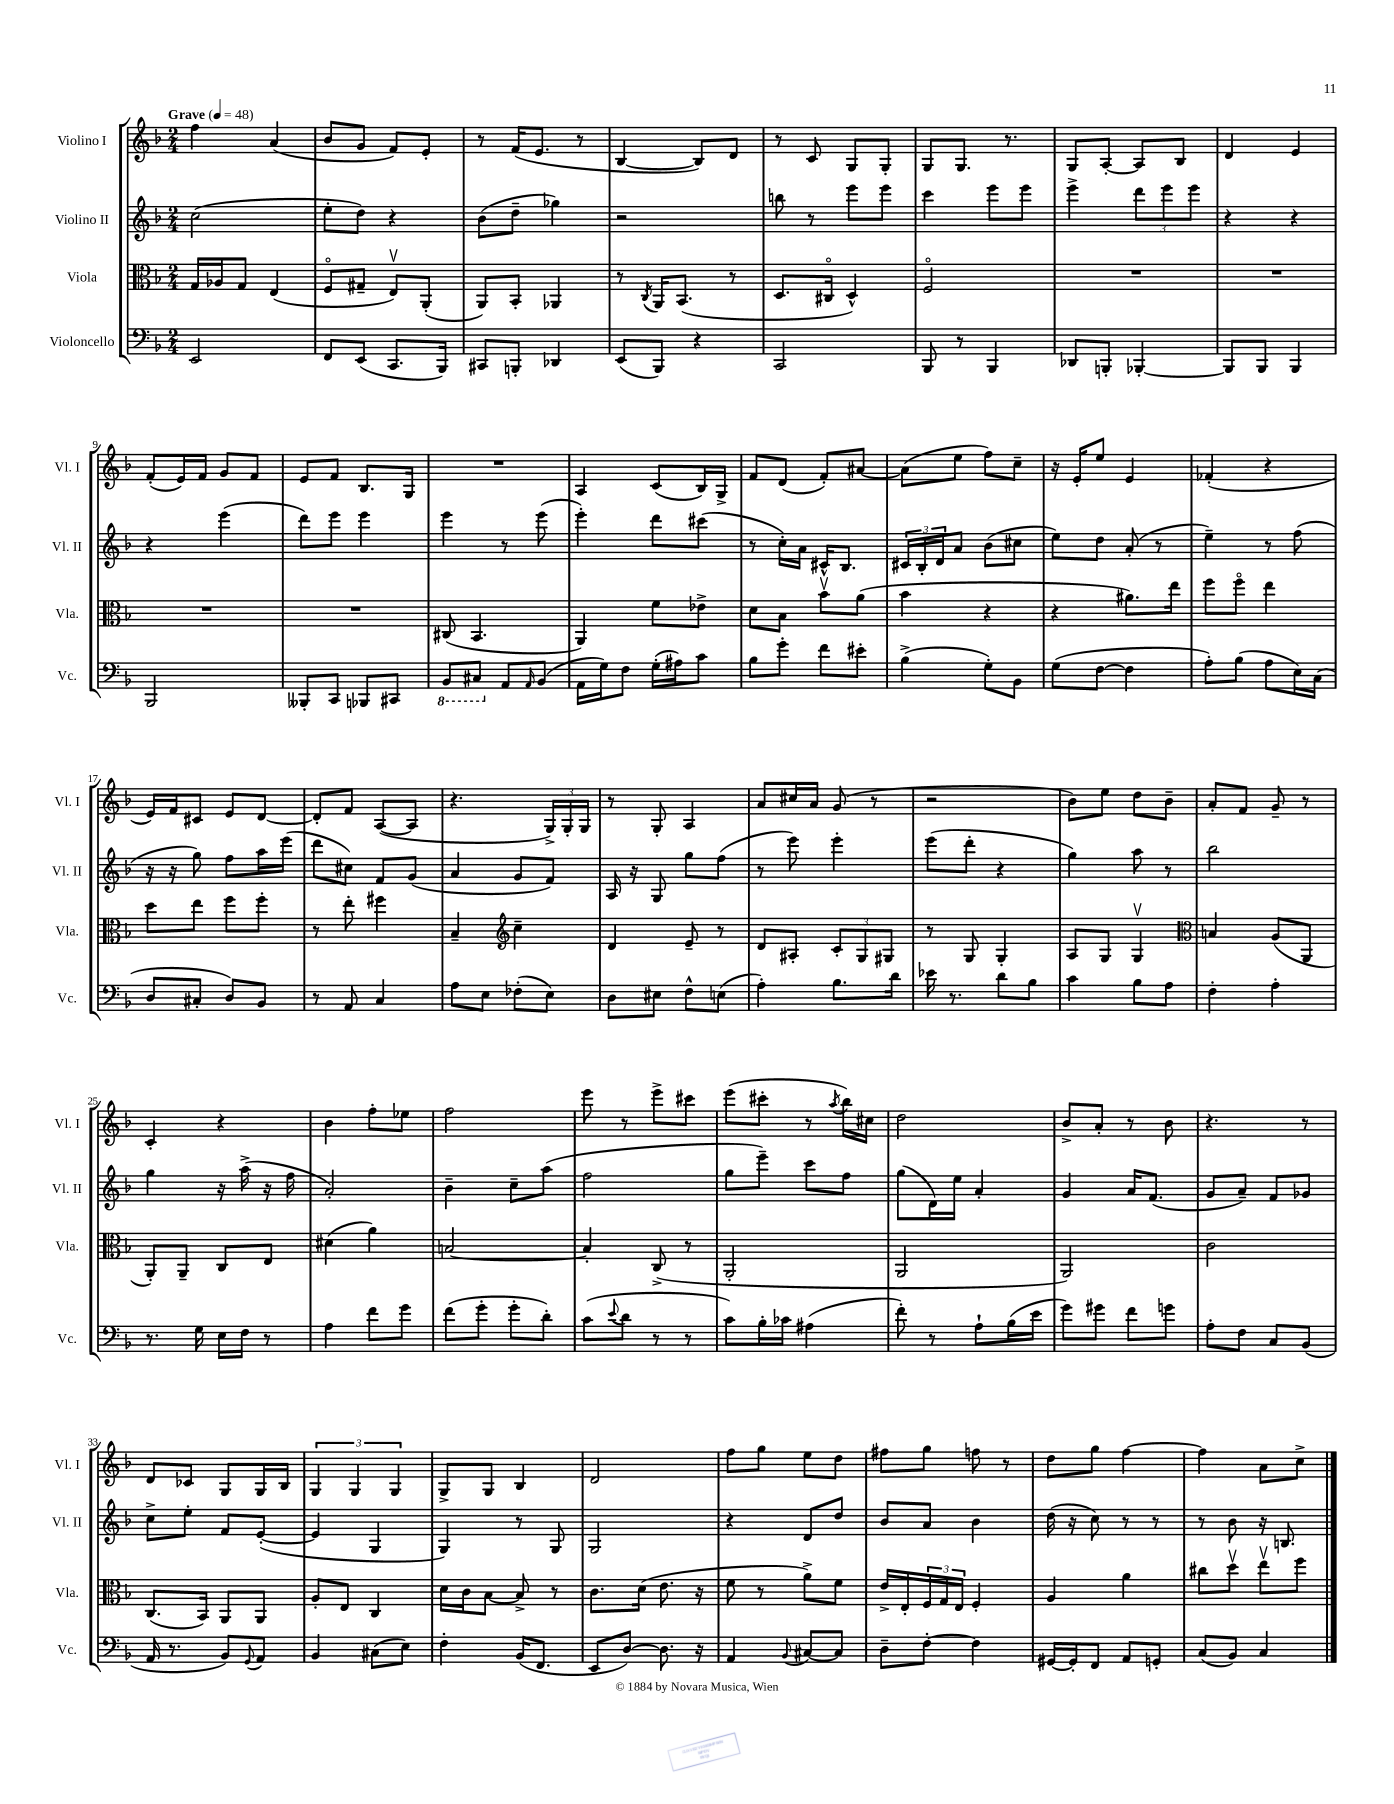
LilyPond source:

<<
\new StaffGroup <<
\new Staff = "s0" \with { instrumentName = "Violino I" shortInstrumentName = "Vl. I" } {
    \clef treble \key f \major \numericTimeSignature \time 2/4 \tempo "Grave" 4 = 48
    f''4 a'4( |
    bes'8 g'8 f'8) e'8-. |
    r8 f'16( e'8. r8 |
    bes4~ bes8) d'8 |
    r8 c'8 g8 g8-. |
    g8 g8. r8. |
    g8 a8~-. a8 bes8 |
    d'4 e'4 |
    f'8-.( e'16) f'16 g'8 f'8 |
    e'8 f'8 bes8. g16 |
    R2 |
    a4 c'8( bes16) g16-> |
    f'8 d'8( f'8-.) ais'8~ |
    ais'8( e''8 f''8) c''8-- |
    r16 e'16-. e''8 e'4 |
    fes'4-.( r4 |
    e'16) f'16 cis'8 e'8 d'8~ |
    d'8-. f'8 a8~( a8 |
    r4. \tuplet 3/2 { g16->) g16-. g16 } |
    r8 g8-. a4 |
    a'8 cis''16 a'16 g'8( r8 |
    r2 |
    bes'8) e''8 d''8 bes'8-- |
    a'8-. f'8 g'8-- r8 |
    c'4-. r4 |
    bes'4 f''8-. ees''8 |
    f''2 |
    e'''8 r8 e'''8-> cis'''8 |
    e'''8( cis'''8-. r8 \acciaccatura { a''8 } bes''16) cis''16 |
    d''2 |
    bes'8-> a'8-. r8 bes'8 |
    r4. r8 |
    d'8 ces'8 g8 g16 bes16 |
    \tuplet 3/2 { g4 g4 g4 } |
    g8-> g8 bes4 |
    d'2 |
    f''8 g''8 e''8 d''8 |
    fis''8 g''8 f''8 r8 |
    d''8 g''8 f''4~ |
    f''4 a'8 c''8-> \bar "|." |
}
\new Staff = "s1" \with { instrumentName = "Violino II" shortInstrumentName = "Vl. II" } {
    \clef treble \key f \major \numericTimeSignature \time 2/4
    c''2( |
    e''8-. d''8) r4 |
    bes'8( d''8-- ges''4) |
    r2 |
    b''8 r8 e'''8 e'''8 |
    c'''4 e'''8 e'''8 |
    e'''4-> \tuplet 3/2 { d'''8 e'''8 e'''8 } |
    r4 r4 |
    r4 e'''4( |
    d'''8) e'''8 e'''4 |
    e'''4 r8 e'''8( |
    e'''4-.) d'''8 cis'''8( |
    r8 c''16-.) a'16 cis'16-^ bes8. |
    \tuplet 3/2 { cis'16 bes16-. d'16 } a'8 bes'8( cis''8 |
    e''8) d''8 a'8-.( r8 |
    e''4--) r8 f''8( |
    r16 r16 g''8) f''8 a''16 e'''16( |
    d'''8 cis''8) f'8 g'8( |
    a'4 g'8 f'8) |
    a16 r16 g8 g''8 f''8( |
    r8 e'''8) e'''4-. |
    e'''8( d'''8-. r4 |
    g''4) a''8 r8 |
    bes''2 |
    g''4 r16 a''16->( r16 f''16 |
    a'2-.) |
    bes'4-- c''8-- a''8( |
    f''2 |
    g''8 e'''8--) c'''8 f''8 |
    g''8( d'16) e''16 a'4-. |
    g'4 a'16 f'8.( |
    g'8 a'8--) f'8 ges'8 |
    c''8-> e''8-. f'8 e'8~-.( |
    e'4 g4 |
    g4) r8 g8 |
    g2 |
    r4 d'8 d''8 |
    bes'8 a'8 bes'4 |
    d''16( r16 c''8) r8 r8 |
    r8 bes'8 r16 b8. \bar "|." |
}
\new Staff = "s2" \with { instrumentName = "Viola" shortInstrumentName = "Vla." } {
    \clef alto \key f \major \numericTimeSignature \time 2/4
    g16 aes16 g8 e4( |
    f8\flageolet gis8-- e8\upbow) a,8-.( |
    a,8) bes,8-. aes,4 |
    r8 \acciaccatura { c8 } a,16 bes,8.( r8 |
    d8. cis16\flageolet d4-^) |
    f2\flageolet |
    R2 |
    R2 |
    R2 |
    R2 |
    cis8( bes,4. |
    a,4) f'8 ees'8-> |
    d'8 bes8 bes'8\upbow a'8( |
    bes'4 r4 |
    r4 ais'8.) e''16 |
    f''8 f''8\flageolet e''4 |
    d''8 e''8 f''8 f''8-. |
    r8 e''8-. fis''4 |
    bes4-- \clef treble c''4-- |
    d'4 e'8-- r8 |
    d'8 ais8-. \tuplet 3/2 { c'8-. g8 gis8 } |
    r8 g8 g4-. |
    a8 g8 g4\upbow |
    \clef alto b4 a8( a,8 |
    a,8-.) a,8-- c8 e8 |
    dis'4( a'4) |
    b2~ |
    b4-. c8->( r8 |
    a,2-. |
    a,2 |
    a,2) |
    c'2 |
    c8.( bes,16) a,8 a,8 |
    a8-. e8 c4 |
    d'16 c'16 bes8~ bes8-> r8 |
    c'8. d'16( e'8. r16 |
    f'8 r8 a'8->) f'8 |
    e'16-> e16-. \tuplet 3/2 { f16 g16 e16 } f4-. |
    a4 a'4 |
    cis''8 d''8\upbow e''8\upbow f''8 \bar "|." |
}
\new Staff = "s3" \with { instrumentName = "Violoncello" shortInstrumentName = "Vc." } {
    \clef bass \key f \major \numericTimeSignature \time 2/4
    e,2 |
    f,8 e,8( c,8. bes,,16) |
    cis,8 b,,8-. des,4 |
    e,8( bes,,8) r4 |
    c,2 |
    bes,,8 r8 bes,,4 |
    des,8 b,,8-. bes,,4~-. |
    bes,,8 bes,,8 bes,,4 |
    bes,,2 |
    beses,,8-. c,8 bes,,8 cis,8 |
    \ottava #-1 bes,,8 cis,8 \ottava #0 a,8 \grace { a,16 } bes,8( |
    a,16 g16) f8 g16-.( ais16) c'8 |
    bes8 g'8-. f'8 eis'8-. |
    bes4->( g8-.) bes,8 |
    g8( f8~ f4 |
    a8-.) bes8( a8 e16) c16( |
    d8 cis8-. d8) bes,8 |
    r8 a,8 c4 |
    a8 e8 fes8-.( e8) |
    d8 eis8 f8-^ e8( |
    a4-.) bes8. d'16 |
    ees'16 r8. d'8 bes8 |
    c'4 bes8 a8 |
    f4-. a4-. |
    r8. g16 e16 f16 r8 |
    a4 f'8 g'8 |
    f'8( g'8-. g'8-. d'8-.) |
    c'8( \appoggiatura { e'8 } d'8 r8 r8 |
    c'8) bes16-. ces'16 ais4( |
    f'8-.) r8 a8-! bes16( e'16 |
    g'8) gis'8 f'8 g'8 |
    a8-. f8 c8 bes,8( |
    a,16 r8. bes,8) \appoggiatura { g,8 } a,8 |
    bes,4 cis8( e8) |
    f4-. bes,16( f,8. |
    e,8 d8~) d8. r16 |
    a,4 \appoggiatura { bes,8 } cis8~ cis8 |
    d8-- f8~-. f4 |
    gis,16~ gis,16-. f,8 a,8 g,8-. |
    c8( bes,8) c4 \bar "|." |
}
>>
>>
